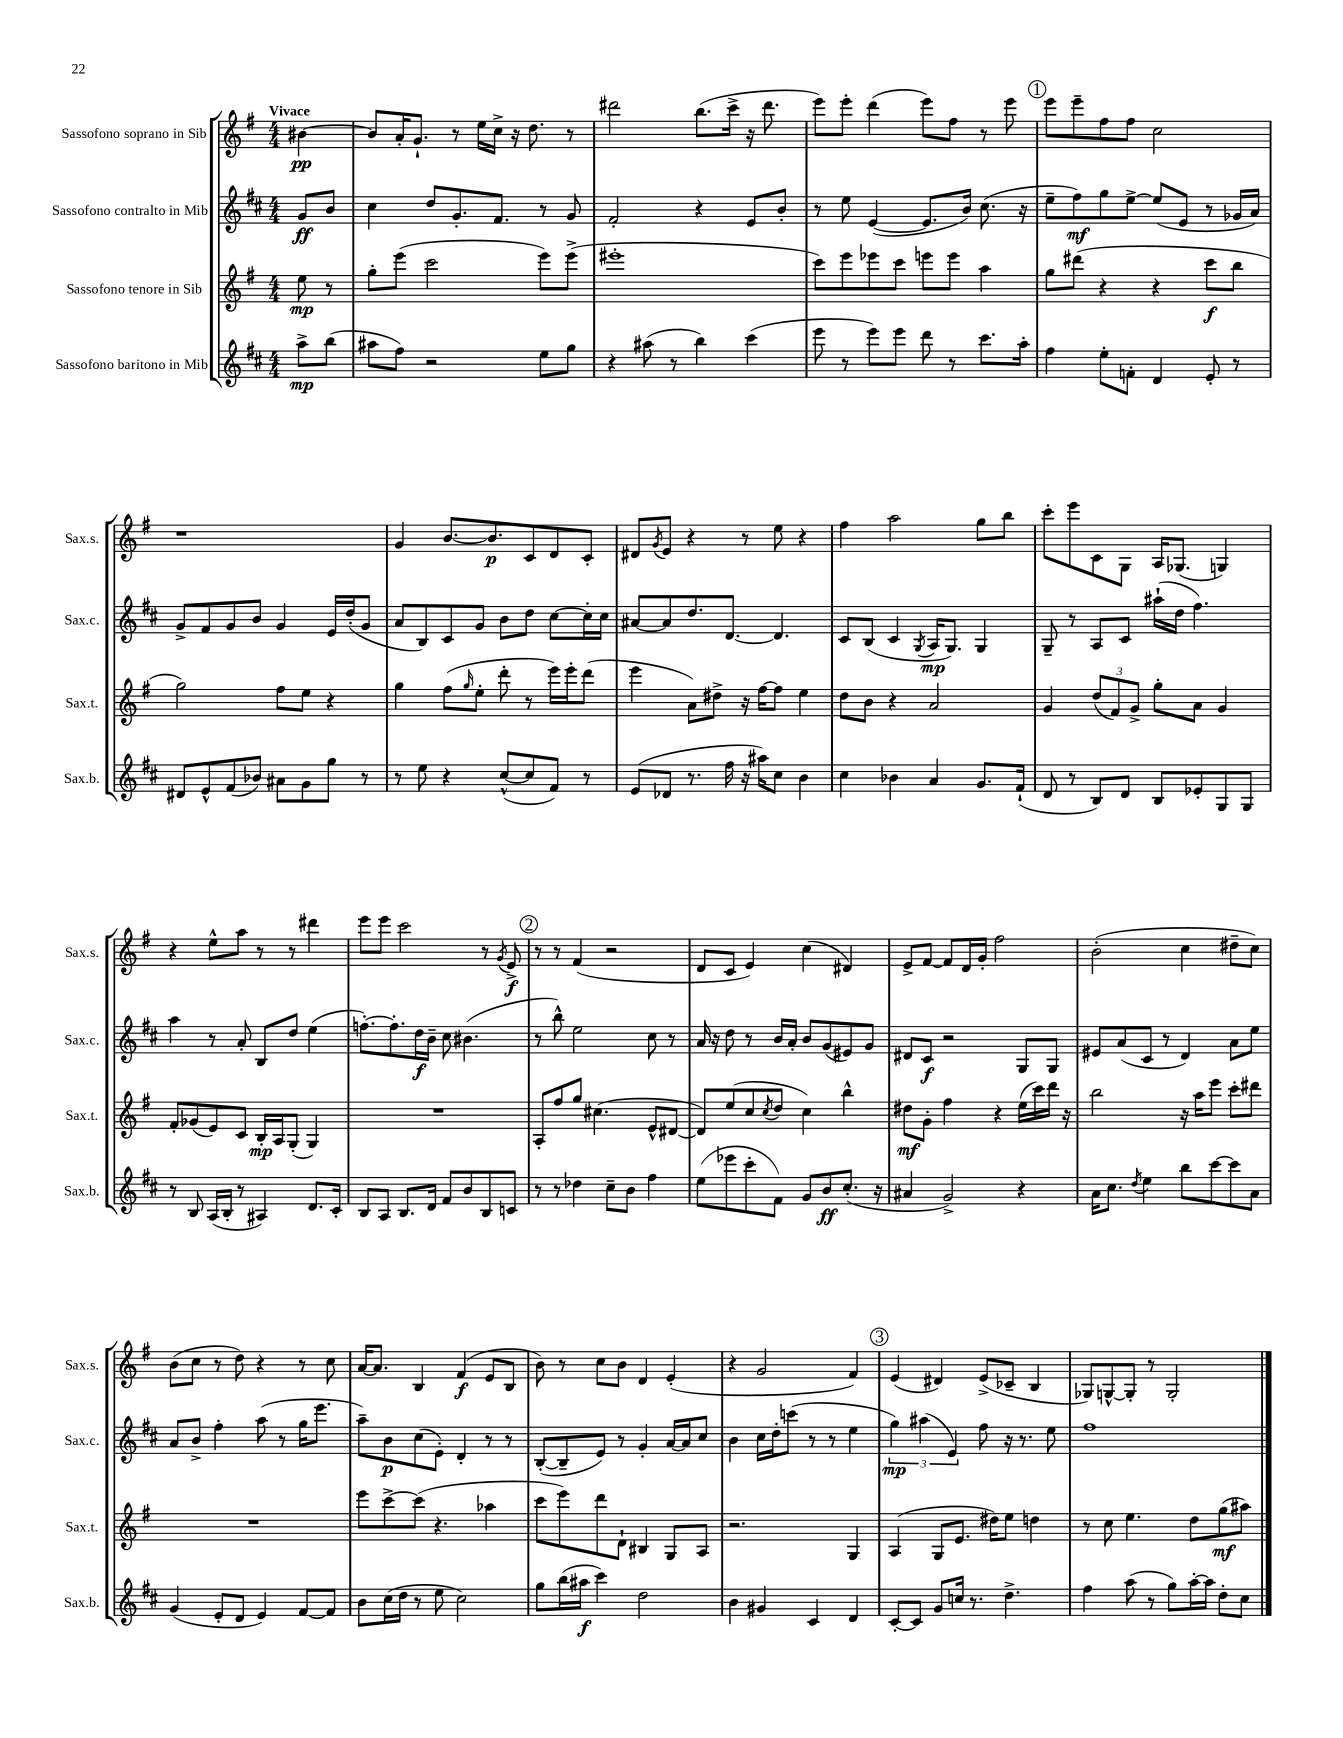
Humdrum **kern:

**kern	**kern	**kern	**kern
*staff4	*staff3	*staff2	*staff1
*clefG2	*clefG2	*clefG2	*clefG2
*k[f#c#]	*k[f#]	*k[f#c#]	*k[f#]
*M4/4	*M4/4	*M4/4	*M4/4
8aa^	8ee	8g	[4b#
(8bb	8r	8b	.
=	=	=	=
8aa#	8gg'	4cc#	8b#]
8ff#)	(8eee	.	16a'
.	.	.	8.g`
2r	2ccc	8dd	.
.	.	8.g'	8r
.	.	.	16ee
.	.	8.f#	16cc^
.	.	.	16r
.	.	.	8.dd
8ee	8eee)	8r	.
8gg	(8eee^	8g	8r
=	=	=	=
4r	1eee#'	2f#'	2ddd#
(8aa#	.	.	.
8r	.	.	.
4bb)	.	4r	(8.bb
.	.	.	16ccc^
(4ccc#	.	8e	16r
.	.	.	8.ddd#
.	.	8b'	.
=	=	=	=
8eee	8ccc)	8r	8eee)
8r	8eee	8ee	8eee'
8eee)	8eee-	([4e	(4ddd
8eee	8ccc	.	.
8ddd	8eee	8.e]	8eee)
8r	8eee	.	8ff#
.	.	16b)	.
8.ccc#	4aa	(8.cc#	8r
.	.	.	8eee
16aa'	.	16r	.
=	=	=	=
4ff#	8gg	8ee~	8eee
.	(8ddd#	8ff#)	8eee~
8ee'	4r	8gg	8ff#
8f'	.	[8ee^	8ff#
4d	4r	(8ee]	2cc
.	.	8e	.
8e'	8ccc	8r	.
8r	8bb	16g-	.
.	.	16a)	.
=	=	=	=
8d#	2gg)	8g^	1r
8e^^	.	8f#	.
(8f#	.	8g	.
8b-)	.	8b	.
8a#	8ff#	4g	.
8g	8ee	.	.
8gg	4r	16e	.
.	.	(16dd'	.
8r	.	8g	.
=	=	=	=
8r	4gg	8a	4g
8ee	.	8B)	.
4r	(8ff#	8c#	[8.b
.	16qqgg	.	.
.	8ee'	8g	.
.	.	.	8.b]
([8cc#^^	8ddd'	8b	.
8cc#]	8r	8dd	8c
8f#)	16eee)	[8cc#	8d
.	16eee'	.	.
8r	(8ddd	16cc#']	8c'
.	.	16cc#	.
=	=	=	=
(8e	4eee	[8a#	8d#
.	.	.	8qg
8d-	.	8a#]	8e
8.r	8a)	8.dd	4r
.	8dd#^	.	.
16ff#	.	[8.d	.
16r	16r	.	8r
16aa#)	[16ff#	.	.
8cc#	8ff#]	4.d]	8ee
4b	4ee	.	4r
=	=	=	=
4cc#	8dd	8c#	4ff#
.	8b	(8B	.
4b-	4r	4c#	2aa
.	.	8qG	.
4a	2a	16A	.
.	.	8.G)	.
8.g	.	4G	8gg
.	.	.	8bb
(16f#`	.	.	.
=	=	=	=
8d	4g	8G~	8ccc'
8r	.	8r	8eee
8B)	(12dd	8A	8c
.	12f#)	.	.
8d	.	8c#	8G
.	12g^	.	.
8B	8gg'	(16aa#`	16A
.	.	16dd	(8.G-
8e-'	8a	4.ff#)	.
8G	4g	.	4G)
8G	.	.	.
=	=	=	=
8r	8f#'	4aa	4r
8B	(8g-	.	.
(16A	8e)	8r	8ee^^
16B'	.	.	.
8r	8c	8a'	8aa
4A#)	16B'	8B	8r
.	16A	.	.
.	(8G'	8dd	8r
8.d	4G)	(4ee	4ddd#
16c#'	.	.	.
=	=	=	=
8B	1r	[8.ff')	8eee
8A	.	.	8eee
.	.	8.ff']	.
8.B	.	.	2ccc
.	.	16dd	.
16d	.	16b~	.
8f#	.	8cc#	.
8b	.	(4.b#	.
8B	.	.	8r
.	.	.	8qg
8c	.	.	8e^
=	=	=	=
8r	8A'	8r	8r
8r	8ff#	8bb^^)	8r
4dd-	8gg	2ee	(4f#
.	(4.cc#	.	.
8cc#~	.	.	2r
8b	.	.	.
4ff#	8e^^	8cc#	.
.	[8d#	8r	.
=	=	=	=
(8ee	8d#])	16a	8d
.	.	16r	.
8eee-	(8ee	8dd	8c
8ccc#'	8cc	8r	4e)
.	8qcc	.	.
8f#)	8dd	16b	.
.	.	16a'	.
8g	4cc)	8b	(4cc
8b	.	(8g	.
(8.cc#'	4bb^^	8e#)	4d#)
.	.	8g	.
16r	.	.	.
=	=	=	=
4a#	8dd#	8d#	8e^
.	8g'	8c#	[8f#
2g^)	4ff#	2r	8f#]
.	.	.	16d
.	.	.	16g'
.	4r	.	2ff#
4r	(16ee	8G	.
.	16ccc)	.	.
.	16ddd	8G	.
.	16r	.	.
=	=	=	=
16a	2bb	8e#	(2b'
8.cc#	.	.	.
.	.	(8a	.
8qdd	.	.	.
4ee	.	8c#	.
.	.	8r	.
8bb	16r	4d)	4cc
.	16aa	.	.
[8ccc#	8eee	.	.
8ccc#]	8ccc'	8a	8dd#~
8a	8ddd#	8ee	8cc)
=	=	=	=
(4g	1r	8a	(8b
.	.	8b^	8cc
8e'	.	4ff#'	8r
8d	.	.	8dd)
4e)	.	(8aa	4r
.	.	8r	.
[8f#	.	16gg	8r
.	.	8.eee	.
8f#]	.	.	8cc
=	=	=	=
8b	8eee	8aa~)	[16a
.	.	.	8.a]
(16cc#	[8ccc^	8b	.
16dd	.	.	.
8r	(8ccc]	(8cc#	4B
8ee	4.r	8e')	.
2cc#)	.	4d'	(4f#
.	4aa-	8r	8e
.	.	8r	8B
=	=	=	=
8gg	8ccc	([8B'	8b)
(16bb	8eee)	8B~]	8r
16aa#	.	.	.
4ccc#)	8ddd	8e)	8cc
.	8d`	8r	8b
2dd	4B#	4g'	4d
.	8G	[16a	(4e'
.	.	16a]	.
.	8A	8cc#	.
=	=	=	=
4b	2.r	4b	4r
4g#	.	16cc#	2g
.	.	16dd'	.
.	.	(8ccc	.
4c#	.	8r	.
.	.	8r	.
4d	4G	4ee	4f#)
=	=	=	=
[8c#'	(4A	6gg)	(4e
8c#]	.	.	.
.	.	(6aa#	.
8g	8G	.	4d#)
.	.	6e)	.
16cc	8.e	.	.
8.r	.	.	.
.	.	8ff#	(8e^
.	16dd#)	.	.
4.dd^	8ee	16r	8c-~
.	.	8.r	.
.	4dd	.	4B
.	.	8ee	.
=	=	=	=
4ff#	8r	1ff#	8G-)
.	8cc	.	[8G^^
(8aa	4.ee	.	8G']
8r	.	.	8r
8gg)	.	.	2G'
[16aa'	8dd	.	.
16aa]	.	.	.
8dd'	(8gg	.	.
8cc#	8aa#)	.	.
==	==	==	==
*-	*-	*-	*-
